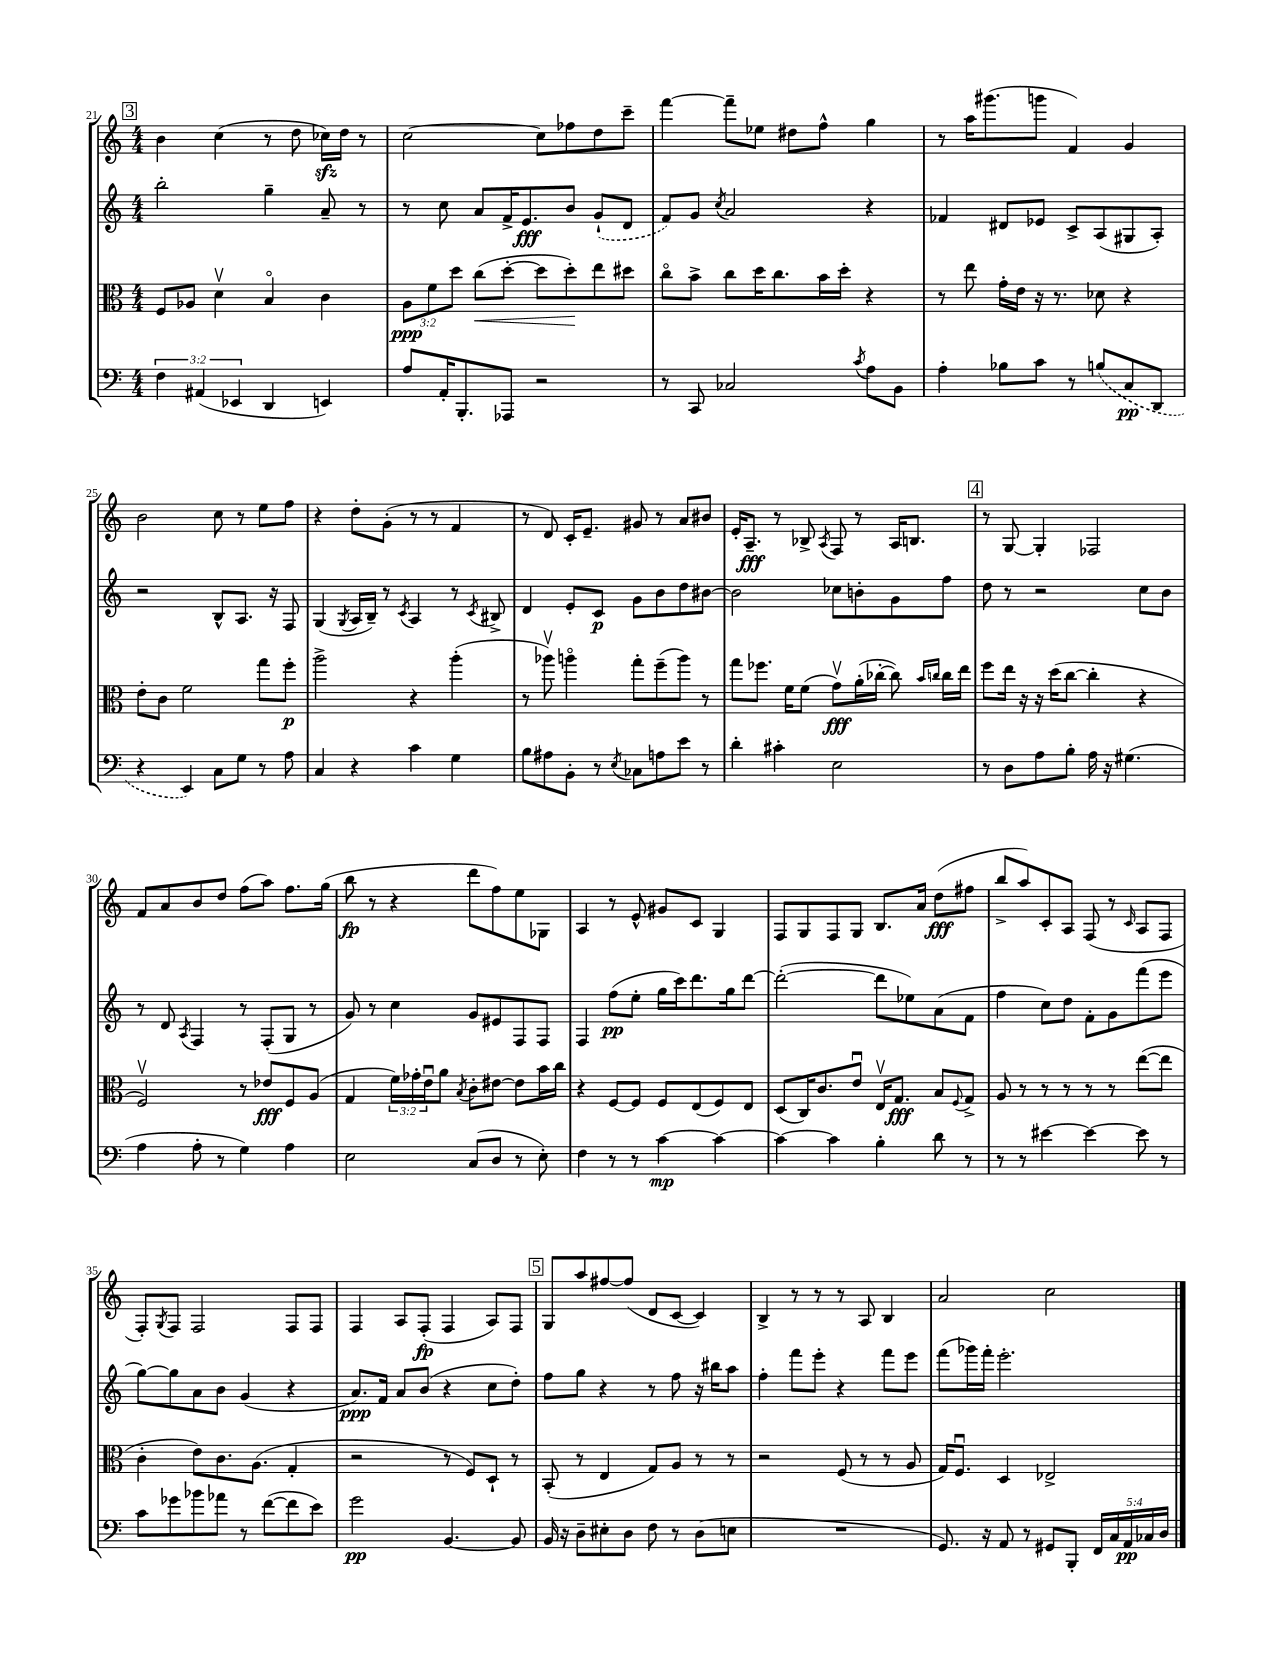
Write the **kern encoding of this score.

**kern	**kern	**kern	**kern
*staff4	*staff3	*staff2	*staff1
*clefF4	*clefC3	*clefG2	*clefG2
*k[]	*k[]	*k[]	*k[]
*M4/4	*M4/4	*M4/4	*M4/4
6F	8F	2bb'	4b
.	8A-	.	.
(6AA#	.	.	.
.	4dv	.	(4cc
6EE-	.	.	.
4DD	4Bo	4gg~	8r
.	.	.	8dd
4EE)	4c	8a~	16cc-)
.	.	.	16dd
.	.	8r	8r
=	=	=	=
8A	12A	8r	[2cc
.	12f	.	.
16AA'	.	8cc	.
.	12dd	.	.
8.BBB'	.	.	.
.	(8cc	8a	.
8AAA-	[8dd'	16f^	.
.	.	8.e	.
2r	8dd]	.	8cc]
.	8dd')	8b	8ff-
.	8ee	(8g`	8dd
.	8dd#	8d	8ccc~
=	=	=	=
8r	8cco	8f)	[4fff
8CC	8b^	8g	.
.	.	8qcc	.
2C-	8cc	2a	8fff~]
.	16dd	.	8ee-
.	8.cc	.	.
.	.	.	8dd#
.	16b	.	8ff^^
.	16dd'	.	.
8qc	.	.	.
8A	4r	4r	4gg
8BB	.	.	.
=	=	=	=
4A'	8r	4f-	8r
.	8ee	.	16aa
.	.	.	(8.ggg#
8B-	16g'	8d#	.
.	16e	.	.
8c	16r	8e-	8ggg
.	8.r	.	.
8r	.	8c^	4f)
(8B	8d-	(8A	.
8C	4r	8G#	4g
8DD	.	8A')	.
=	=	=	=
4r	8e'	2r	2b
.	8c	.	.
4EE)	2f	.	.
8C	.	8B^^	8cc
8G	.	8.A	8r
8r	8gg	.	8ee
.	.	16r	.
8A	8ff'	8F	8ff
=	=	=	=
4C	2aa^	(4G	4r
.	.	8qG	.
4r	.	16A	8dd'
.	.	16B~)	.
.	.	8r	(8g'
.	.	8qc	.
4c	4r	4A	8r
.	.	.	8r
4G	(4aa'	8r	4f
.	.	8qc	.
.	.	8B#^	.
=	=	=	=
8B	8r	4d	8r
8A#	8aa-v)	.	8d)
8BB'	4aao	8e'	16c'
.	.	.	8.e~
8r	.	8c	.
8qE	.	.	.
8C-	8gg'	8g	8g#
8A	(8ff~	8b	8r
8e	8aa)	8dd	8a
8r	8r	[8b#	8b#
=	=	=	=
4d'	8gg	2b#]	16e'
.	.	.	8.A~
.	8.ff-	.	.
4c#'	.	.	8r
.	16f	.	.
.	(8f	.	8B-^
.	.	.	8qA
2E	8gv)	8cc-	8F
.	(16a'	8b'	8r
.	[16cc-'	.	.
.	8cc-])	8g	16A
.	.	.	8.B
.	16qqb	.	.
.	16qqcc	.	.
.	16cc	8ff	.
.	16ee	.	.
=	=	=	=
8r	8ff	8dd	8r
8D	16ee	8r	[8G
.	16r	.	.
8A	16r	2r	4G']
.	(16dd	.	.
8B'	[8cc	.	.
16A	4cc']	.	2F-
16r	.	.	.
(4.G#	.	.	.
.	4r	8cc	.
.	.	8b	.
=	=	=	=
4A	2Fv)	8r	8f
.	.	8d	8a
.	.	8qA	.
8A'	.	4F	8b
8r	.	.	8dd
4G)	8r	8r	(8ff
.	8e-	(8F'	8aa)
4A	8F	8G	8.ff
.	(8A	8r	.
.	.	.	(16gg
=	=	=	=
2E	4G	8g)	8bb
.	.	8r	8r
.	24f)	4cc	4r
.	24g-'	.	.
.	24eu	.	.
.	8a	.	.
.	8qB	.	.
(8C	8c'	8g	8ddd
8D	[8e#	8e#	8ff)
8r	8e#]	8F	8ee
8E')	16b	8F	8G-
.	16cc	.	.
=	=	=	=
4F	4r	4F	4A
8r	[8F	(8ff	8r
8r	8F]	8ee'	8e^^
[4c	8F	16gg	8g#
.	.	16ccc)	.
.	(8E	8.ddd	8c
4c_	8F)	.	4G
.	.	16gg	.
.	8E	[8ddd	.
=	=	=	=
4c_	(8D	(2ddd'_	8F
.	16C)	.	8G
.	8.c	.	.
4c]	.	.	8F
.	8eu	.	8G
4B'	16Ev	8ddd]	8.B
.	8.G	.	.
.	.	8ee-)	.
.	.	.	16a
8d	8B	(8a	(8dd
.	8qqF	.	.
8r	8G^	8f	8ff#
=	=	=	=
8r	8A	4ff	8bb^
8r	8r	.	8aa)
[4e#	8r	8cc)	8c'
.	8r	8dd	8A
4e#_	8r	8f'	(8F
.	8r	8g	8r
.	.	.	16qqc
8e#]	([8ee	(8fff	8A
8r	8ee]	8eee	8F
=	=	=	=
8c	4c'	[8gg)	8F')
.	.	.	8qG
8g-	.	8gg]	8F
8b-	8e)	8a	2F
8a-	8.c	8b	.
8r	.	(4g	.
.	(8.A	.	.
([8f	.	.	.
8f]	4G'	4r	8F
8e)	.	.	8F
=	=	=	=
2g	2r	8.a)	4F
.	.	16f	.
.	.	8a	8A
.	.	(8b	(8F'
[4.BB	8r	4r	4F
.	8F)	.	.
.	8D`	8cc	8A)
8BB]	8r	8dd')	8F
=	=	=	=
16BB	(8BB'	8ff	8G
16r	.	.	.
8D~	8r	8gg	8aa
8E#'	4E	4r	[8ff#
8D	.	.	(8ff#]
8F	8G)	8r	8d
8r	8A	8ff	[8c
(8D	8r	16r	4c])
.	.	16bb#	.
8E	8r	8aa	.
=	=	=	=
1r	2r	4ff'	4B^
.	.	8fff	8r
.	.	8eee'	8r
.	(8F	4r	8r
.	8r	.	8A
.	8r	8fff	4B
.	8A	8eee	.
=	=	=	=
8.GG)	16G)	(8fff	2a
.	8.Fu	.	.
.	.	16ggg-)	.
16r	.	16fff'	.
8AA	4D	2.eee'	.
8r	.	.	.
8GG#	2E-^	.	2cc
8BBB'	.	.	.
20FF	.	.	.
20C	.	.	.
20AA	.	.	.
20C-	.	.	.
20D	.	.	.
==	==	==	==
*-	*-	*-	*-
